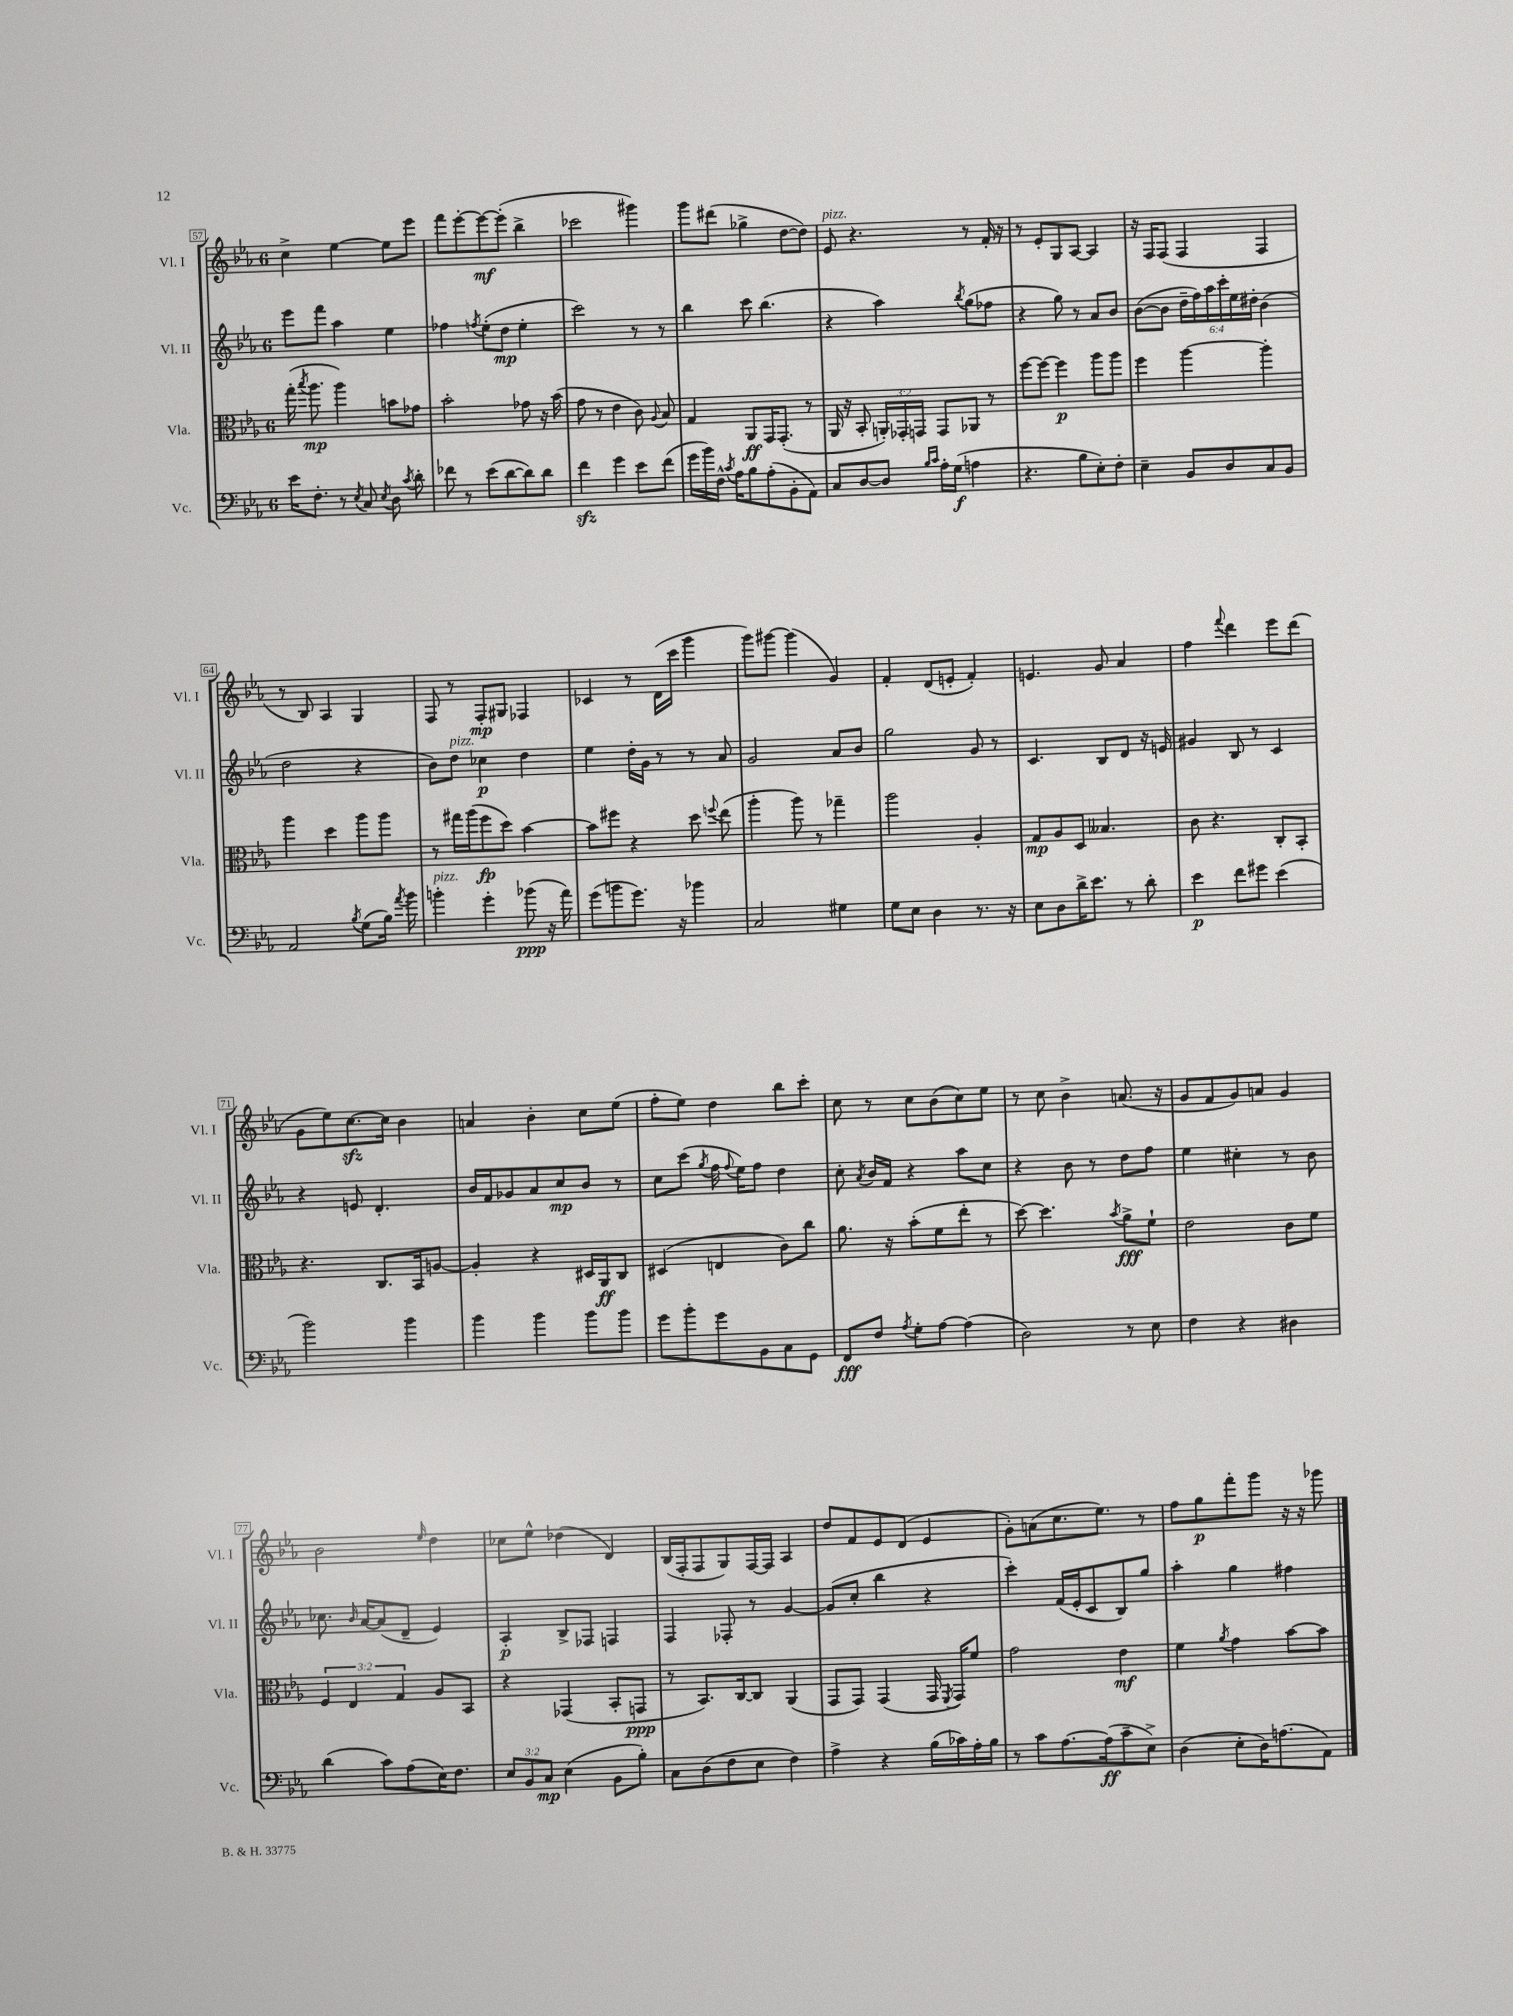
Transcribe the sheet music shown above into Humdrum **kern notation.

**kern	**dynam	**kern	**dynam	**kern	**dynam	**kern	**dynam
*part4	*part4	*part3	*part3	*part2	*part2	*part1	*part1
*staff4	*staff4	*staff3	*staff3	*staff2	*staff2	*staff1	*staff1
*I"Vc.	*	*I"Vla.	*	*I"Vl. II	*	*I"Vl. I	*
*I'Vc.	*	*I'Vla.	*	*I'Vl. II	*	*I'Vl. I	*
*clefF4	*	*clefC3	*	*clefG2	*	*clefG2	*
*k[b-e-a-]	*	*k[b-e-a-]	*	*k[b-e-a-]	*	*k[b-e-a-]	*
*M6/8	*	*M6/8	*	*M6/8	*	*M6/8	*
=57	=57	=57	=57	=57	=57	=57	=57
16e-\KL	.	(16gg'\	.	8eee-\L	.	4cc^\	.
.	.	8qbb-/	.	.	.	.	.
8.F'\J	.	8.aa-\	mp	.	.	.	.
.	.	.	.	8fff\J	.	.	.
8r	.	4aa-\)	.	4aa-\	.	[4ee-\	.
8qE-/	.	.	.	.	.	.	.
8C/	.	.	.	.	.	.	.
8qE-/	.	.	.	.	.	.	.
8D\	.	8bn\L	.	4ee-\	.	8ee-\L]	.
8qc/	.	.	.	.	.	.	.
8d'\	.	8g-X\J	.	.	.	8eee-\J	.
=58	=58	=58	=58	=58	=58	=58	=58
8f-X\	.	2b-'\	.	4ff-X\	.	8fff\L	.
8r	.	.	.	.	.	[8eee-'\	.
.	.	.	.	8qffn/	.	.	.
(8e-\L	.	.	.	(8ee-'\L	.	8eee-\_	mf
[8d\	.	.	.	8dd\J	mp	(8eee-'\J]	.
8d\])	.	8g-X\	.	4ee-'\	.	4bb-^\	.
8d\J	.	16r	.	.	.	.	.
.	.	(16b-\	.	.	.	.	.
=59	=59	=59	=59	=59	=59	=59	=59
4fzz\	.	8g\	.	2ccc\)	.	2ccc-X\	.
.	.	8r	.	.	.	.	.
4g\	.	4e-\	.	.	.	.	.
8e-\L	.	8c\)	.	8r	.	4ggg#X\)	.
.	.	8qqA-/	.	.	.	.	.
(8f\J	.	8B-/	.	8r	.	.	.
=60	=60	=60	=60	=60	=60	=60	=60
16g\LL	.	4G/	.	4bb-\	.	8ggg\L	.
16b-\)	.	.	.	.	.	.	.
16F^^\JJ	.	.	.	.	.	(8ddd#X\J	.
8qc/	.	.	.	.	.	.	.
16A-\KL	.	.	.	.	.	.	.
8B-\	.	8AA-/L	ff	8ccc\	.	4gg-X^\	.
(8A-'\	.	16GG/K	.	(4.bb-\	.	.	.
.	.	(8.GG'/J	.	.	.	.	.
8BB-'\	.	.	.	.	.	[8dd\L	.
8AA-\J)	.	8r	.	.	.	8dd\J])	.
=61	=61	=61	=61	=61	=61	=61	=61
!	!	!	!	!	!	!LO:TX:a:i:t=pizz.	!
8C/L	.	16AA-/	.	4r	.	8e-/	.
.	.	16r	.	.	.	.	.
[8D/	.	8BB-'/	.	.	.	4.r	.
8D/J]	.	24AAn'/LL)	.	4aa-\)	.	.	.
.	.	24GG-X'/	.	.	.	.	.
.	.	24GGn/JJ	.	.	.	.	.
16qqB-/LL	.	.	.	.	.	.	.
16qqc/JJ	.	.	.	.	.	.	.
16A-'\LL	.	8GG/L	.	.	.	.	.
(16G\JJ	f	.	.	.	.	.	.
.	.	.	.	8qbb-/	.	.	.
4An\	.	8AA-X/J	.	(8gg\L	.	8r	.
.	.	8r	.	8ff-X\J	.	16f'/	.
.	.	.	.	.	.	16r	.
=62	=62	=62	=62	=62	=62	=62	=62
4.r	.	[8ff\L	.	4r	.	8r	.
.	.	8ff\J_	.	.	.	8e-'/L	.
.	.	4ff\]	p	8gg\)	.	8G/	.
8B-\L	.	.	.	8r	.	[8A-/J	.
8E-'\)	.	8aa-\L	.	8a-/L	.	4A-/]	.
8F'\J	.	8aa-\J	.	8b-/J	.	.	.
=63	=63	=63	=63	=63	=63	=63	=63
4E-~\	.	4ff\	.	([8b-\L	.	16r	.
.	.	.	.	.	.	16F/KL	.
.	.	.	.	8b-\J]	.	(8F/J	.
8BB-/L	.	[4aa-\	.	24dd~\LL	.	4F/	.
.	.	.	.	24ff\)	.	.	.
.	.	.	.	24aa-\	.	.	.
8D/	.	.	.	24ccc'\	.	.	.
.	.	.	.	24ee-\	.	.	.
.	.	.	.	24dd#X'\JJ	.	.	.
8C/	.	4aa-'\]	.	(4b-\	.	4F/	.
8BB-/J	.	.	.	.	.	.	.
!!LO:LB:g=z
=64	=64	=64	=64	=64	=64	=64	=64
2AA-/	.	4aa-\	.	2dd\	.	8r	.
.	.	.	.	.	.	8B-/)	.
.	.	4dd\	.	.	.	4A-/	.
8qB-/	.	.	.	.	.	.	.
(8G\L	.	8aa-\L	.	4r	.	4G/	.
16B-\Jk)	.	8aa-\J	.	.	.	.	.
8qa-/	.	.	.	.	.	.	.
16b-\	.	.	.	.	.	.	.
=65	=65	=65	=65	=65	=65	=65	=65
!LO:TX:a:i:t=pizz.	!	!	!	!	!	!	!
4bn'\	.	8r	.	8b-\L)	.	8F/	.
!	!	!	!	!LO:TX:a:i:t=pizz.	!	!	!
.	.	16gg#X\LL	.	8dd\J	.	8r	.
.	.	(16aa-\J	.	.	.	.	.
4g'\	.	8ff\	fp	4cc-X\	p	8F'/L	mp
.	.	8dd\J)	.	.	.	8G#X/J	.
(8b-X\	ppp	[4b-\	.	4dd\	.	4F-X/	.
16r	.	.	.	.	.	.	.
16a-\)	.	.	.	.	.	.	.
=66	=66	=66	=66	=66	=66	=66	=66
(8g\L	.	8b-\L]	.	4ee-\	.	4c-X/	.
8bn\	.	8ff#X\J	.	.	.	.	.
8.g\J)	.	4r	.	16dd'\LL	.	8r	.
.	.	.	.	16g\JJ	.	.	.
.	.	.	.	8r	.	(16d\LL	.
16r	.	.	.	.	.	16ccc\JJ	.
4b-X\	.	8dd\	.	8r	.	4ggg\	.
.	.	8qqffn/	.	.	.	.	.
.	.	(8ee-\	.	8a-/	.	.	.
=67	=67	=67	=67	=67	=67	=67	=67
2C/	.	4aa-'\	.	2g/	.	8ggg\L)	.
.	.	.	.	.	.	[8ggg#X\J	.
.	.	8aa-\)	.	.	.	(4ggg#\]	.
.	.	8r	.	.	.	.	.
4G#X\	.	4gg-X~\	.	8a-/L	.	4g/)	.
.	.	.	.	8b-/J	.	.	.
=68	=68	=68	=68	=68	=68	=68	=68
8G\L	.	2aa-\	.	2gg\	.	4f'/	.
8E-\J	.	.	.	.	.	.	.
4D\	.	.	.	.	.	(8d/L	.
.	.	.	.	.	.	8en'/J	.
8.r	.	4A-'/	.	8g/	.	4f'/)	.
.	.	.	.	8r	.	.	.
16r	.	.	.	.	.	.	.
=69	=69	=69	=69	=69	=69	=69	=69
8E-\L	.	8G/L	mp	4.c/	.	4.en/	.
8D\	.	8A-/	.	.	.	.	.
16d^\K	.	8D/J	.	.	.	.	.
8.e-\J	.	.	.	.	.	.	.
.	.	4.B--X/	.	8B-/L	.	8g/	.
8r	.	.	.	8d/J	.	4a-/	.
8d'\	.	.	.	16r	.	.	.
.	.	.	.	16en/	.	.	.
=70	=70	=70	=70	=70	=70	=70	=70
4e-\	p	8c\	.	4g#X/	.	4ff\	.
.	.	4.r	.	.	.	.	.
.	.	.	.	.	.	8qqfff/	.
8f\L	.	.	.	8B-/	.	4ddd\	.
8g#X\J	.	.	.	8r	.	.	.
(4e-\	.	8C'/L	.	4c/	.	8eee-\L	.
.	.	8BB-'/J	.	.	.	(8ddd\J	.
!!LO:LB:g=z
=71	=71	=71	=71	=71	=71	=71	=71
2b-\)	.	4.r	.	4r	.	8g\L	.
.	.	.	.	.	.	8ee-\)	.
.	.	.	.	8en/	.	[8.cczz\	.
.	.	8.C/L	.	4.d'/	.	.	.
.	.	.	.	.	.	16cc\Jk]	.
4b-\	.	.	.	.	.	4b-\	.
.	.	16BB-/k	.	.	.	.	.
.	.	[8An/J	.	.	.	.	.
=72	=72	=72	=72	=72	=72	=72	=72
4b-\	.	4A'/]	.	16b-/LL	.	4an/	.
.	.	.	.	16f/J	.	.	.
.	.	.	.	8g-X/	.	.	.
4b-\	.	4r	.	8a-/	.	4b-'\	.
.	.	.	.	8cc/	mp	.	.
8b-\L	.	16D#X/LL	.	8b-/J	.	8cc\L	.
.	.	16AA-/J	ff	.	.	.	.
8b-\J	.	8C/J	.	8r	.	(8ee-\J	.
=73	=73	=73	=73	=73	=73	=73	=73
8g\L	.	(4D#X/	.	8cc\L	.	8ff'\L	.
8b-'\	.	.	.	(8ccc\J	.	8ee-\J)	.
.	.	.	.	8qgg/	.	.	.
8g\	.	4En/	.	16ff\	.	4dd\	.
.	.	.	.	8qqff/	.	.	.
.	.	.	.	16ee-\KL)	.	.	.
8BB-\	.	.	.	8ff\J	.	.	.
8C\	.	8c\L)	.	4dd\	.	8bb-\L	.
8GG\J	.	8cc\J	.	.	.	8ccc'\J	.
=74	=74	=74	=74	=74	=74	=74	=74
8FF/L	fff	8.a-\	.	8cc'\	.	8cc\	.
.	.	.	.	8qa-/	.	.	.
8F/J	.	.	.	16b-/LL	.	8r	.
.	.	16r	.	16f/JJ	.	.	.
8qA-/	.	.	.	.	.	.	.
8G'\L	.	(8b-'\L	.	4r	.	8cc\L	.
[8A-\J	.	8f\	.	.	.	(8b-\	.
(4A-\]	.	8ee-'\J	.	8aa-\L	.	8cc\)	.
.	.	8r	.	8cc\J	.	8ee-\J	.
=75	=75	=75	=75	=75	=75	=75	=75
2D\)	.	[8dd\)	.	4r	.	8r	.
.	.	4.dd\]	.	.	.	8cc\	.
.	.	.	.	8b-\	.	4b-^\	.
.	.	.	.	8r	.	.	.
.	.	8qb-/	.	.	.	.	.
8r	.	8a-^\L	fff	8dd\L	.	(8.an/	.
8E-\	.	8f`\J	.	8ff\J	.	.	.
.	.	.	.	.	.	16r	.
=76	=76	=76	=76	=76	=76	=76	=76
4F\	.	2e-\	.	4ee-\	.	8g/L	.
.	.	.	.	.	.	8f/	.
4r	.	.	.	4cc#X'\	.	8g/)	.
.	.	.	.	.	.	8an/J	.
4D#X\	.	8c\L	.	8r	.	4g/	.
.	.	8f\J	.	8b-\	.	.	.
!!LO:LB:g=z
=77	=77	=77	=77	=77	=77	=77	=77
(4d\	.	6F/	.	8.cc-X\	.	2b-\	.
.	.	6E-/	.	.	.	.	.
.	.	.	.	16qqb-/	.	.	.
.	.	.	.	[16a-/KL	.	.	.
8c\L)	.	.	.	(8a-/]	.	.	.
.	.	6G/	.	.	.	.	.
(8A-\	.	.	.	8d~/J	.	.	.
.	.	.	.	.	.	16qqee-/	.
16E-\K)	.	8A-/L	.	4e-/)	.	4dd\	.
8.F\J	.	.	.	.	.	.	.
.	.	8BB-/J	.	.	.	.	.
=78	=78	=78	=78	=78	=78	=78	=78
12E-/L	.	4r	.	4A-'/	p	8cc-X\L	.
12BB-/	.	.	.	.	.	.	.
.	.	.	.	.	.	8ee-^^\J	.
12C/J	mp	.	.	.	.	.	.
(4E-\	.	(4GG-X/	.	8B-^/L	.	(4dd-X\	.
.	.	.	.	8F-X/J	.	.	.
8BB-\L	.	8BB-'/L	.	4Fn/	.	4d/)	.
8B-'\J)	.	8GGn/J	ppp	.	.	.	.
=79	=79	=79	=79	=79	=79	=79	=79
8C\L	.	8r	.	4F/	.	(16B-/LL	.
.	.	.	.	.	.	16F'/J	.
(8D\	.	8.BB-/L)	.	.	.	8F/	.
8F\	.	.	.	8F-X'/	.	8G/)	.
.	.	[16C/k	.	.	.	.	.
8E-\J	.	8C/J]	.	8r	.	[16F/L	.
.	.	.	.	.	.	16F/JJ]	.
4F\)	.	(4AA-/	.	[4g/	.	4A-/	.
=80	=80	=80	=80	=80	=80	=80	=80
4A-^\	.	8GG/L	.	(8g/L]	.	8dd/L	.
.	.	8GG/J)	.	8cc'/J	.	8f/	.
4r	.	(4GG/	.	4bb-\	.	8e-/	.
.	.	.	.	.	.	(8d/J	.
(16B-\LL	.	16GG/	.	4r	.	4e-/	.
.	.	8qFF/	.	.	.	.	.
16c-X\)	.	16GG/KL)	.	.	.	.	.
16A-'\	.	8f/J	.	.	.	.	.
16B-\JJ	.	.	.	.	.	.	.
=81	=81	=81	=81	=81	=81	=81	=81
8r	.	2g\	.	4ccc'\)	.	8g'\L)	.
8c\L	.	.	.	.	.	(8an\	.
[8.A-\	.	.	.	(16f/LL	.	8.cc\	.
.	.	.	.	16e-'/J	.	.	.
.	.	.	.	8c/	.	.	.
(16A-\k]	ff	.	.	.	.	8.ee-\J)	.
8c~\	.	4e-\	mf	8B-/)	.	.	.
8E-^\J)	.	.	.	8gg/J	.	8r	.
=82	=82	=82	=82	=82	=82	=82	=82
(4D\	.	4f\	.	4aa-'\	.	8ff\L	.
.	.	.	.	.	.	8gg\	p
.	.	8qa-/	.	.	.	.	.
8E-'\L	.	4g\	.	4gg\	.	8fff'\	.
16D\K)	.	.	.	.	.	8ggg\J	.
(8.An\	.	.	.	.	.	.	.
.	.	[8b-\L	.	4ff#X\	.	16r	.
.	.	.	.	.	.	16r	.
8AA-\J)	.	8b-\J]	.	.	.	8ggg-X\	.
==	==	==	==	==	==	==	==
*-	*-	*-	*-	*-	*-	*-	*-
